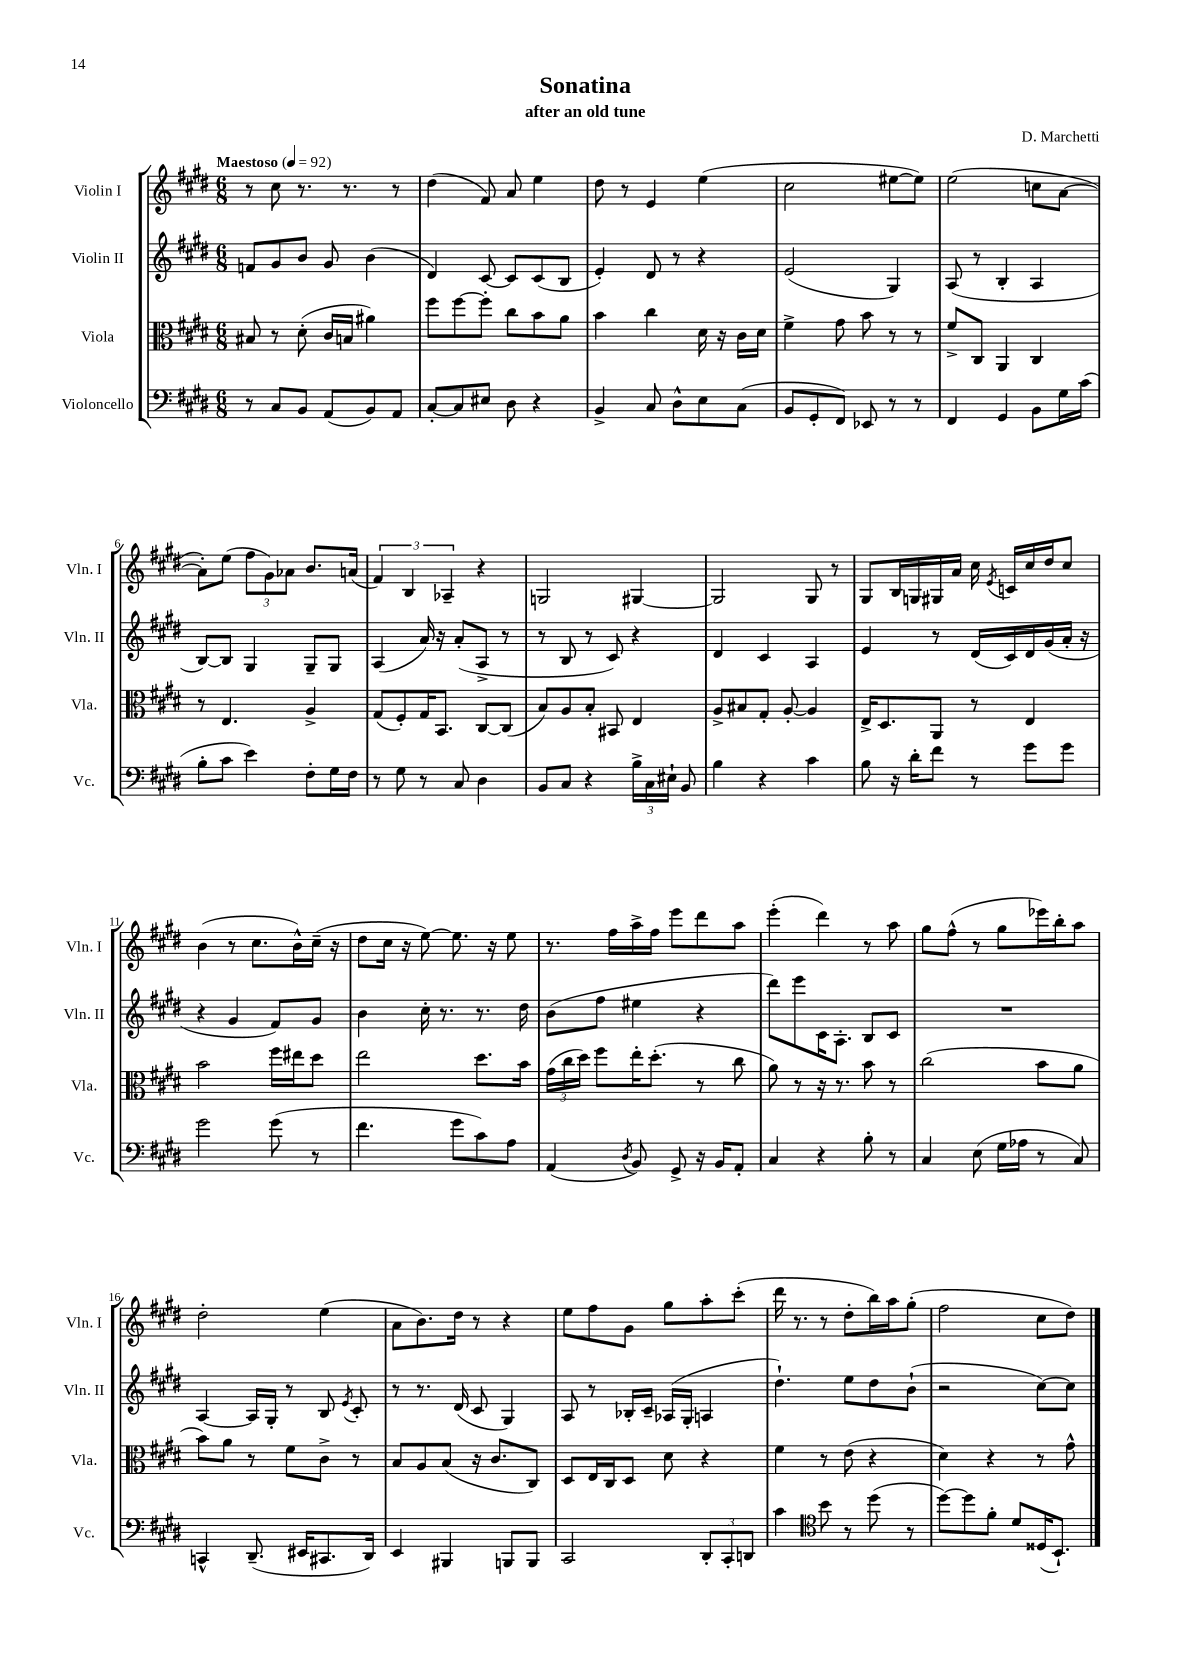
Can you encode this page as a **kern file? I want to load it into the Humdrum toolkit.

**kern	**kern	**kern	**kern
*staff4	*staff3	*staff2	*staff1
*clefF4	*clefC3	*clefG2	*clefG2
*k[f#c#g#d#]	*k[f#c#g#d#]	*k[f#c#g#d#]	*k[f#c#g#d#]
*M6/8	*M6/8	*M6/8	*M6/8
*MM92	*MM92	*MM92	*MM92
8r	8B#/	8f/L	8r
8C#/L	8r	8g#/	8cc#\
8BB/J	(8d#'\	8b/J	8.r
(8AA/L	16c#/LL	8g#/	.
.	16B/JJ	.	8.r
8BB/)	4a#\)	(4b\	.
8AA/J	.	.	8r
=	=	=	=
[8C#'/L	8ff#\L	4d#/)	(4dd#\
8C#/]	[8ff#\	.	.
8E#/J	8ff#'\]J	[8c#/	8f#/)
8D#\	8cc#\L	8c#/]L	8a/
4r	8b\	(8c#/	4ee\
.	8a\J	8B/J	.
=	=	=	=
4BB^/	4b\	4e'/)	8dd#\
.	.	.	8r
8C#/	4cc#\	8d#/	4e/
8D#^^\L	.	8r	.
8E\	16d#\	4r	(4ee\
.	16r	.	.
(8C#\J	16c#\LL	.	.
.	16d#\JJ	.	.
=	=	=	=
8BB/L	4f#^\	(2e/	2cc#\
8GG#'/	.	.	.
8FF#/J)	8g#\	.	.
8EE-/	8b\	.	.
8r	8r	4G#/)	[8ee#\L
8r	8r	.	8ee#\]J)
=	=	=	=
4FF#/	8f#^/L	(8A/	(2ee\
.	8C#/J	8r	.
4GG#/	4AA/	4B'/	.
8BB\L	4C#/	4A/	8cc\L
16G#\L	.	.	[8a\J
(16c#\JJ	.	.	.
=	=	=	=
8B'\L	8r	[8B/L)	8a'\]L)
8c#\J	4.E/	8B/]J	(8ee\J
4e\)	.	4G#/	12ff#\L
.	.	.	12g#\)
.	.	.	12a-\J
8F#'\L	4A^/	8G#~/L	8.b/L
16G#\L	.	8G#/J	.
16F#\JJ	.	.	(16a/Jk
=	=	=	=
8r	(8G#/L	(4A/	6f#/)
8G#\	8F#'/)	.	.
.	.	.	6B/
8r	16G#/K	16a/)	.
.	8.BB/J	16r	.
.	.	.	6A-~/
8C#/	.	(8a'/L	.
4D#\	[8C#/L	8A^/J	4r
.	(8C#/]J	8r	.
=	=	=	=
8BB/L	8B/L)	8r	2G/
8C#/J	8A/	8B/	.
4r	8B'/J	8r	.
.	8BB#/	8c#/)	.
24B^\LL	4E/	4r	[4G#/
24C#\	.	.	.
24E#`\JJ	.	.	.
8BB/	.	.	.
=	=	=	=
4B\	8A^/L	4d#/	2G#/]
.	8B#/	.	.
4r	8G#'/J	4c#/	.
.	[8A'/	.	.
4c#\	4A/]	4A/	8G#/
.	.	.	8r
=	=	=	=
8B\	16E^/LK	4e/	8G#/L
.	8.D#/	.	.
16r	.	.	16B/L
16d#'\LK	.	.	16G/
8f#\J	8AA/J	8r	16G#/
.	.	.	16a/JJ
8r	8r	(16d#/LL	16cc#\
.	.	.	8qe/
.	.	16c#/)	16c/LL
8g#\L	4E/	16d#/	16cc#/
.	.	(16g#/	16dd#/J
8g#\J	.	16a'/JJ	8cc#/J
.	.	16r	.
=	=	=	=
2g#\	2b\	4r	(4b\
.	.	4g#/	8r
.	.	.	8.cc#\L
(8g#\	16ff#\LL	8f#/L)	.
.	16ee#\J	.	16b^^\L)
8r	8dd#\J	8g#/J	(16cc#~\JJ
.	.	.	16r
=	=	=	=
4.f#\	2ee\	4b\	8dd#\L
.	.	.	16cc#\Jk
.	.	.	16r
.	.	16cc#'\	[8ee\)
.	.	8.r	.
8g#\L	.	.	8.ee\]
8c#\)	8.dd#\L	8.r	.
.	.	.	16r
8A\J	.	.	8ee\
.	16b\Jk	16dd#\	.
=	=	=	=
(4AA/	(24g#\LL	(8b\L	8.r
.	24cc#\	.	.
.	24dd#\JJ)	.	.
.	8ff#\L	8ff#\J	.
.	.	.	16ff#\LL
8qD#/	.	.	.
8BB/)	16ee'\K	4ee#\	16aa^\
.	(8.dd#'\J	.	16ff#\JJ
8GG#^/	.	.	8eee\L
16r	8r	4r	8ddd#\
16BB/LK	.	.	.
8AA'/J	8cc#\	.	8aa\J
=	=	=	=
4C#/	8a\)	8ddd#\L)	(4eee'\
.	8r	8eee\	.
4r	16r	16c#\K	4ddd#\)
.	8.r	8.A'\J	.
8B'\	8b\	8B/L	8r
8r	8r	8c#/J	8aa\
=	=	=	=
4C#/	(2cc#\	2.r	8gg#\L
.	.	.	(8ff#^^\J
(8E\	.	.	8r
16G#\LL	.	.	8gg#\L
16A-\JJ	.	.	.
8r	8b\L	.	16eee-\L)
.	.	.	16bb'\J
8C#/)	8a\J	.	8aa\J
=	=	=	=
4CC^^/	8b\L)	[4A/	2dd#'\
.	8a\J	.	.
(8.DD#~/	8r	16A/]LL	.
.	.	16G#'/JJ	.
.	8f#\L	8r	.
16EE#/LK	.	.	.
8.CC#/	8c#^\J	8B/	(4ee\
.	.	8qe/	.
.	8r	8c#'/	.
16DD#/Jk)	.	.	.
=	=	=	=
4EE/	8B/L	8r	8a\L
.	8A/	8.r	8.b\)
4BBB#/	(8B/J	.	.
.	.	(16d#/	16dd#\Jk
.	16r	8c#/	8r
.	8.c#/L	.	.
8BBB/L	.	4G#/)	4r
8BBB/J	8C#/J)	.	.
=	=	=	=
2CC#/	8D#/L	8A/	8ee\L
.	16E/L	8r	8ff#\
.	16C#/J	.	.
.	8D#/J	16B-'/LL	8g#\J
.	.	16c#~/JJ	.
.	8d#\	(16A-/LL	8gg#\L
.	.	16G#'/JJ	.
12DD#'/L	4r	4A/	8aa'\
12CC#'/	.	.	.
.	.	.	(8ccc#'\J
12DD/J	.	.	.
=	=	=	=
4c#\	4f#\	4.dd#`\)	16ddd#\
.	.	.	8.r
*clefC4	*	*	*
8b\	8r	.	8r
8r	(8e\	8ee\L	8dd#'\L
(8dd#\	4r	8dd#\	16bb\L)
.	.	.	16aa\J
8r	.	(8b`\J	(8gg#'\J
=	=	=	=
[8dd#\L)	4d#\)	2r	2ff#\
8dd#\]	.	.	.
8f#'\J	4r	.	.
8d#/L	.	.	.
(16D##/K	8r	[8cc#\L)	8cc#\L
8.BB`/J)	.	.	.
.	8g#^^\	8cc#\]J	8dd#\J)
==	==	==	==
*-	*-	*-	*-
